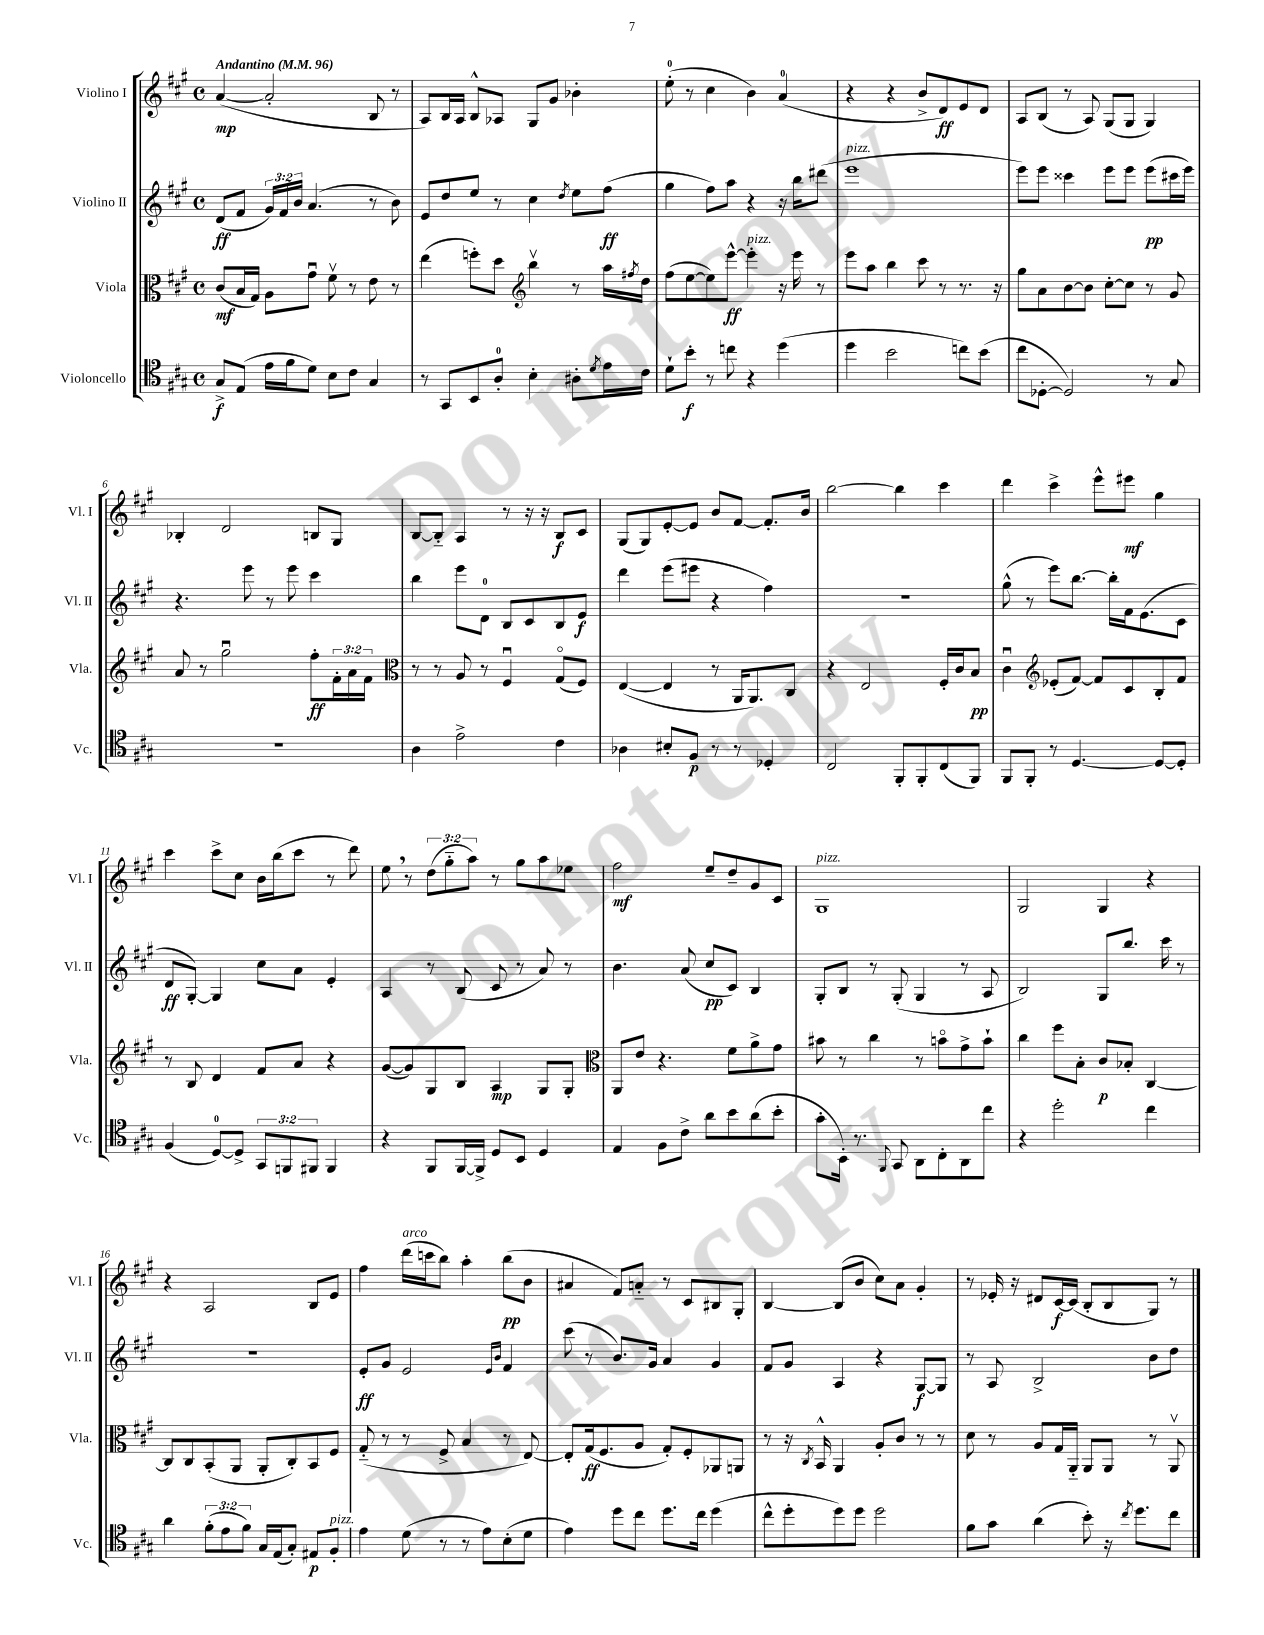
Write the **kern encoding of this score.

**kern	**kern	**kern	**kern
*staff4	*staff3	*staff2	*staff1
*clefC4	*clefC3	*clefG2	*clefG2
*k[f#c#g#]	*k[f#c#g#]	*k[f#c#g#]	*k[f#c#g#]
*M4/4	*M4/4	*M4/4	*M4/4
*met(c)	*met(c)	*met(c)	*met(c)
*MM96	*MM96	*MM96	*MM96
8G#^/L	(8c#/L	(8d/L	([4a/
(8E/J	16B/L	8f#/J	.
.	16G#/JJ)	.	.
16e\LL	8A\L	24g#/LL)	2a'/]
.	.	24f#/	.
16f#\J	.	.	.
.	.	24b/JJ	.
8d\J)	8g#u\J	(4.a/	.
8B\L	8f#v\	.	.
8c#\J	8r	.	.
4G#/	8e\	8r	8B/
.	8r	8b\)	8r
=	=	=	=
8r	(4ee\	8e/L	8A/L)
8GG#/L	.	8dd/	16B/L
.	.	.	16A/JJ
8BB/	8ff'\L)	8ee/J	8B^^/L
8A'/J	8dd\J	8r	8A-/J
*	*clefG2	*	*
4B'\	4bbv\	4cc#\	8G#/L
.	.	.	8g#/J
.	.	8qdd/	.
8A#'\L	8r	8ee\L	4b-'\
8qd/	.	.	.
16e\L	16aa\LL	(8ff#\J	.
.	8qff#/	.	.
16c#\JJ	16dd\JJ	.	.
=	=	=	=
8d`\L	(8ff#\L	4gg#\	(8ee'\
8b'\J	[8ee\	.	8r
8r	8ee\])	8ff#\L)	4cc#\
8cc\	[8eee^^\J	8aa\J	.
4r	4eee'\]	4r	4b\)
(4dd\	16r	16r	(4a/
.	16eee\	16bb\LK	.
.	8r	(8ddd#\J	.
=	=	=	=
4dd\	8eee\L	1eee	4r
.	8aa\J	.	.
2b\	4bb\	.	4r
.	8ccc#\	.	8b^/L
.	8r	.	8d/)
8cc\L)	8.r	.	8e/
(8b\J	.	.	8d/J
.	16r	.	.
=	=	=	=
8cc#\L	8gg#\L	8eee\L)	8A/L
[8D-'\J	8a\	8eee\J	(8B/J
2D-/])	[8b\	4ccc##\	8r
.	8b\]J	.	8A/)
.	[8cc#'\L	8eee\L	(8G#/L
.	8cc#\]J	8eee\J	8G#/J
8r	8r	(8eee\L	4G#/)
8G#/	8g#/	16ccc#\L	.
.	.	16eee\JJ)	.
=	=	=	=
1r	8a/	4.r	4B-'/
.	8r	.	.
.	2gg#u\	.	2d/
.	.	8eee\	.
.	.	8r	.
.	.	8eee\	.
.	8ff#'\L	4ccc#\	8B/L
.	24f#'\L	.	8G#/J
.	24a\	.	.
.	24f#\JJ	.	.
=	=	=	=
*	*clefC3	*	*
4A\	8r	4bb\	[8B/L
.	8r	.	8B'~/]J
2e^\	8A/	8eee\L	4A/
.	8r	8d\J	.
.	4F#u/	8B/L	8r
.	.	8c#/	16r
.	.	.	16r
4c#\	(8G#o/L	8B/	8B/L
.	8F#/J)	8e/J	8c#/J
=	=	=	=
4A-\	([4E/	4ddd\	(8G#/L
.	.	.	8G#/)
8B#'/L	4E/]	(8eee\L	[8e'/
8F#/J	.	8eee#\J	8e/]J
8r	8r	4r	8b/L
8r	16AA/LK	.	[8f#/J
.	8.AA/)	.	.
4D-'/	.	4ff#\)	8.f#'/]L
.	8C#/J	.	.
.	.	.	16b/Jk
=	=	=	=
2C#/	4r	1r	[2bb\
.	2E/	.	.
8FF#'/L	.	.	4bb\]
8FF#'/	.	.	.
(8C#/	16F#'/LL	.	4ccc#\
.	16c#/J	.	.
8FF#/J)	8B/J	.	.
=	=	=	=
8FF#/L	4c#u\	(8gg#^^\	4ddd\
8FF#'/J	.	8r	.
*	*clefG2	*	*
8r	(8e-'/L	8eee\L)	4ccc#^\
[4.D/	[8f#/J)	[8.bb\J	.
.	8f#/]L	.	8eee^^\L
.	.	16bb'\]LL	.
.	8c#/	16f#\J	8eee#\J
.	.	(8.e\	.
8D/_L	8B'/	.	4gg#\
8D'/]J	8f#/J	8c#\J	.
=	=	=	=
(4F#/	8r	8d/L	4ccc#\
.	8B/	[8G#'/J)	.
[8D/L)	4d/	4G#/]	8ccc#^\L
8D^/]J	.	.	8cc#\J
12GG#/L	8f#/L	8cc#\L	16b\LL
.	.	.	(16bb\J
12FF/	.	.	.
.	8a/J	8a\J	8ccc#\J
12FF#/J	.	.	.
4FF#/	4r	4e'/	8r
.	.	.	8ddd\)
=	=	=	=
4r	([8g#/L	4A/	8ee\
.	8g#/])	.	8r
8FF#/L	8G#/	8r	(12dd\L
.	.	.	12gg#'~\
[16FF#/L	8B/J	(8B/	.
.	.	.	12aa\J)
16FF#^/]JJ	.	.	.
8D/L	4A/	8c#/	8r
8BB/J	.	8r	8gg#\L
4D/	8G#/L	8a/)	8aa\
.	8G#'/J	8r	8ee-\J
=	=	=	=
*	*clefC3	*	*
4E/	8AA/L	4.b\	2ff#\
.	8e/J	.	.
8F#\L	4.r	.	.
8c#^\J	.	(8a/	.
8a\L	.	8cc#/L	8ee~/L
8b\	8f#\L	8c#/J)	8dd~/
(8a\	8a^\	4B/	8g#/
8b'\J	8g#\J	.	8c#/J
=	=	=	=
8g#'\L	8b#\	8G#'/L	1G#
16BB'\Jk)	8r	8B/J	.
8.r	.	.	.
.	4cc#\	8r	.
8qqFF#/	.	.	.
8GG#/	.	(8G#'/	.
8AA\L	8r	4G#/	.
8C#'\	8bo\L	.	.
8AA\	8g#^\	8r	.
8cc#\J	8b`\J	8A/	.
=	=	=	=
4r	4cc#\	2B/)	2G#/
2dd'\	8ff#\L	.	.
.	8B'\J	.	.
.	8c#/L	8G#/L	4G#/
.	8B-'/J	8.bb/J	.
4cc#\	[4C#/	.	4r
.	.	16ccc#\	.
.	.	8r	.
=	=	=	=
4a\	8C#/]L	1r	4r
.	8C#/	.	.
(12f#'\L	(8BB'/	.	2A/
12e\	.	.	.
.	8AA/J	.	.
12f#\J)	.	.	.
16G#/LL	8AA'/L	.	.
(16E/J	.	.	.
8G#'/J)	8C#'/)	.	.
8E#/L	8BB/	.	8B/L
8F#'/J	8F#/J	.	8e/J
=	=	=	=
4e\	(8G#'~/	8e'/L	4ff#\
.	8r	8g#/J	.
(8d\	8r	2e/	(16ddd\LL
.	.	.	16ccc\J
8r	8F#^/	.	8bb\J)
8r	4B/	.	4aa'\
8e\L)	.	.	.
.	.	16qqe/LL	.
.	.	16qqb/JJ	.
(8B'\	8r	4f#/	(8bb\L
8d\J	[8E/)	.	8b\J
=	=	=	=
4e\)	8E'/]L	(8ccc#\	4a#/
.	(16G#/k	8r	.
.	8.F#/	.	.
8dd\L	.	8.b/L)	8f#/L)
8cc#\J	8A/J	.	8a'~/J
.	.	16g#/Jk	.
8.dd\L	8G#'/L)	4a/	8r
.	8F#'/	.	8c#/L
16cc#\Jk	.	.	.
(4dd\	8AA-/	4g#/	8B#/
.	8AA/J	.	8G#'/J
=	=	=	=
8cc#^^\L	8r	8f#/L	[4B/
8dd'\	16r	8g#/J	.
.	8qC#/	.	.
.	16BB^^/	.	.
8dd\)	4AA/	4A/	(8B/]L
8dd\J	.	.	8b/J
2dd\	8A'/L	4r	8cc#\L)
.	8c#/J	.	8a\J
.	8r	[8G#/L	4g#'/
.	8r	8G#/]J	.
=	=	=	=
8f#\L	8d\	8r	8r
8g#\J	8r	8A/	16e-'/
.	.	.	16r
(4a\	8A/L	2B^/	8d#/L
.	16G#/L	.	[16c#/L
.	16AA'~/JJ	.	(16c#/]JJ
8b'\)	8AA/L	.	8B'/L
16r	8AA/J	.	8B/
8qcc#/	.	.	.
8.dd\L	.	.	.
.	8r	8b\L	8G#/J)
8cc#\J	8AAv/	8dd\J	8r
==	==	==	==
*-	*-	*-	*-
